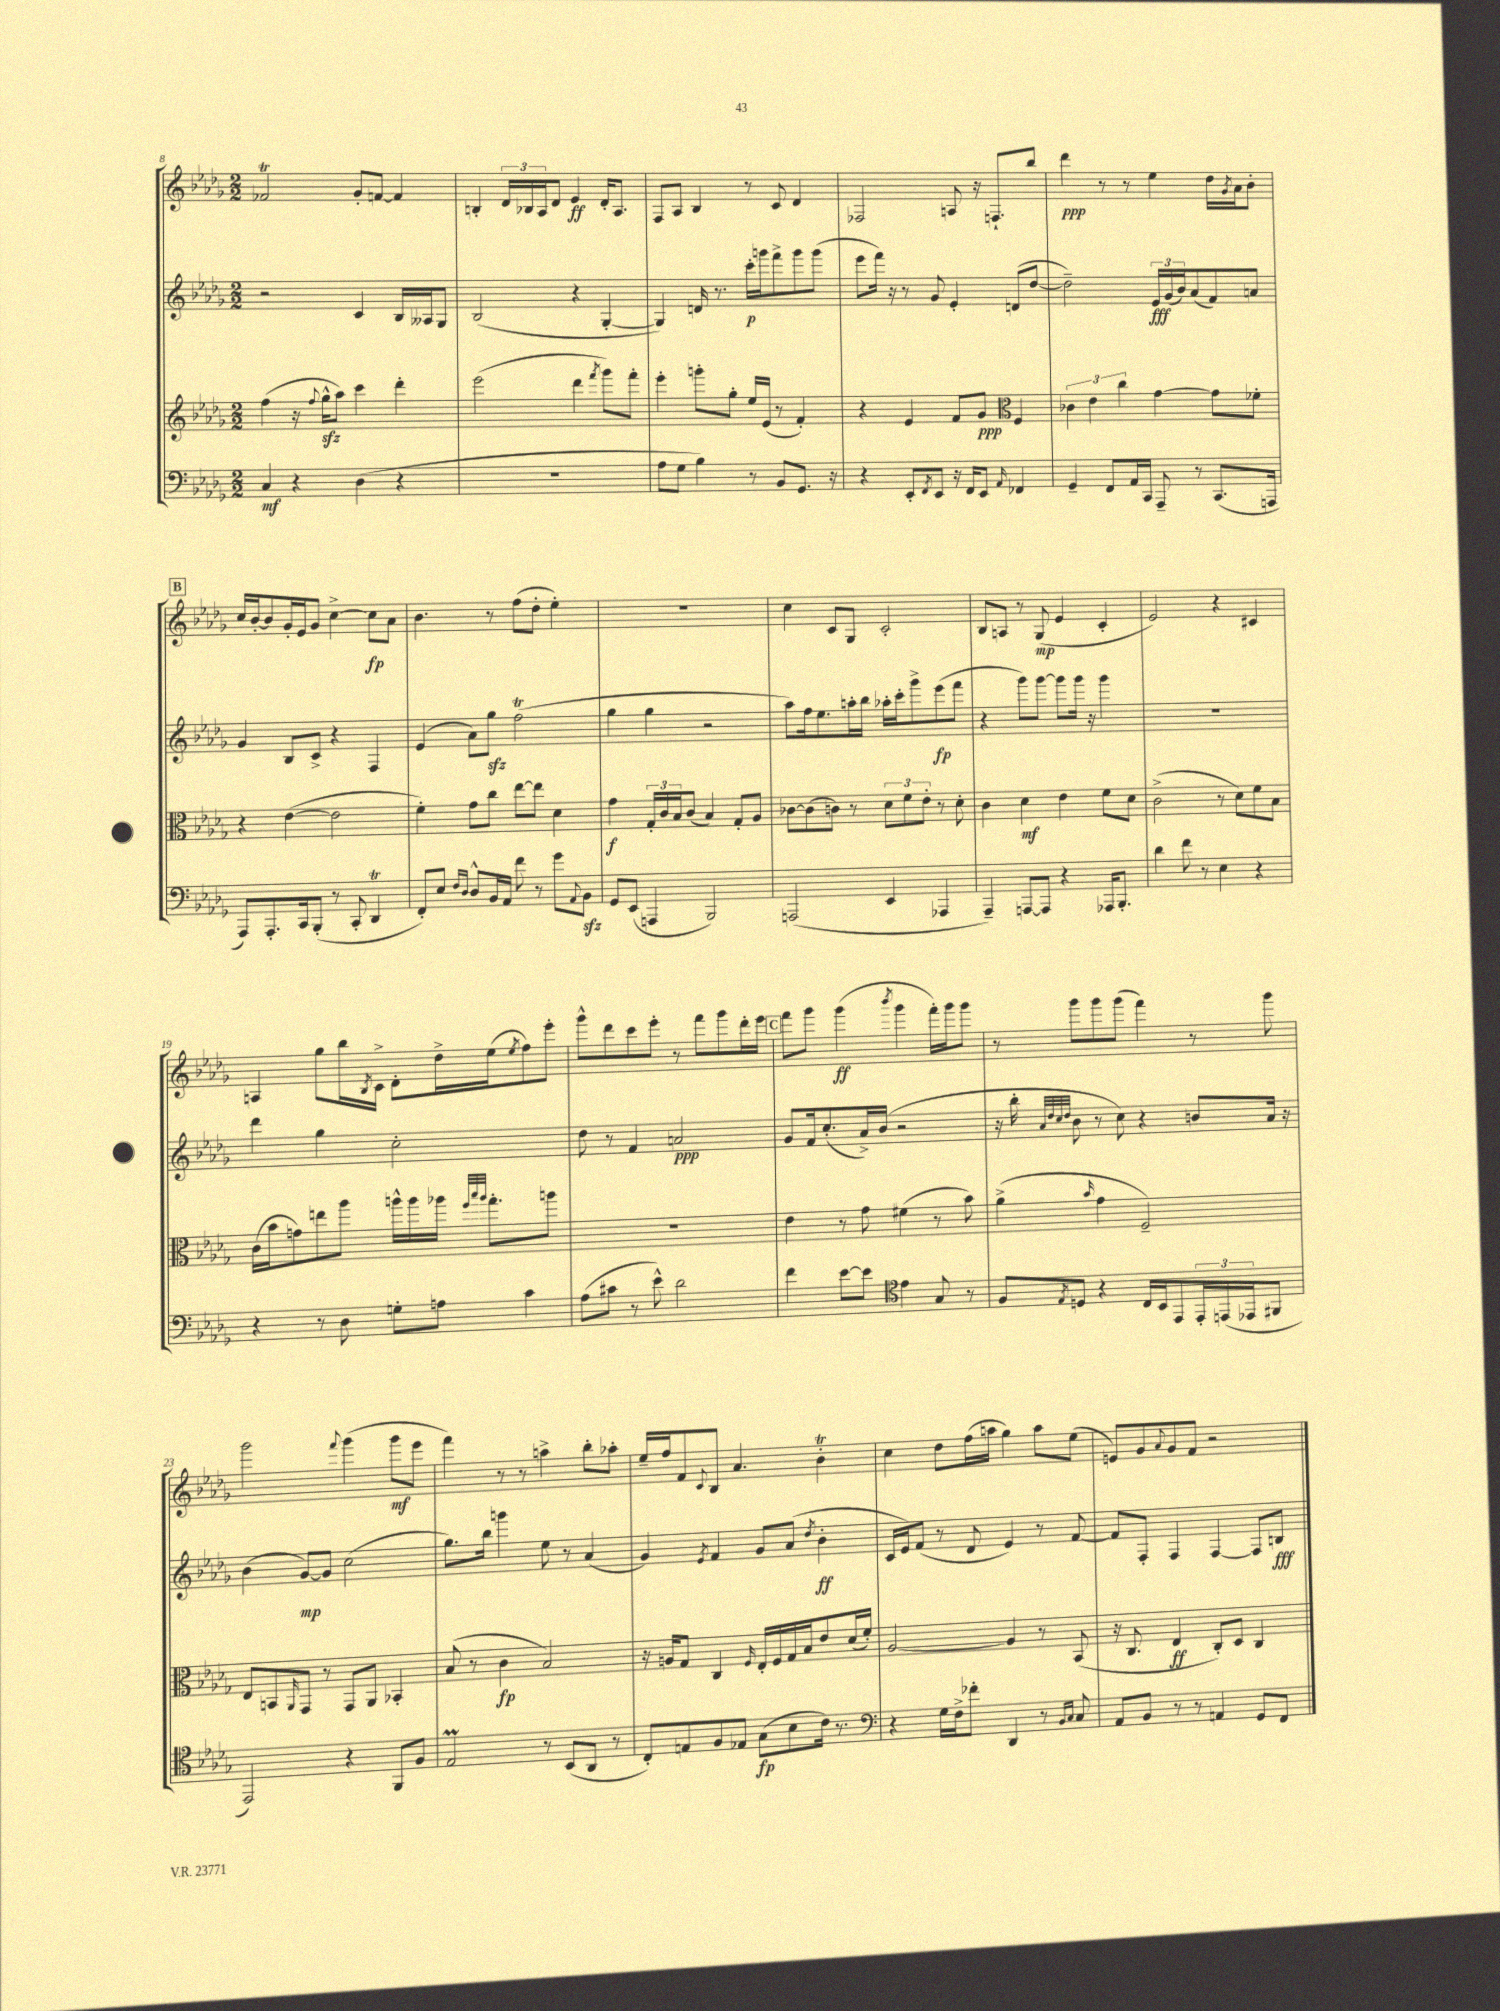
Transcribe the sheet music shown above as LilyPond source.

<<
\new StaffGroup <<
\new Staff = "s0" {
    \clef treble \key des \major \numericTimeSignature \time 2/2
    fes'2\trill ges'8-. f'8~ f'4 |
    b4-. \tuplet 3/2 { des'16 bes16 aes16 } des'8 ees'4\ff des'16-. aes8. |
    f8 aes8 bes4 r8 c'8 des'4 |
    fes2 a8 r16 f8.-! bes''8 |
    des'''4\ppp r8 r8 ees''4 des''16 \acciaccatura { ges'8 } aes'16 bes'8-. |
    \mark \markup { \box "B" } c''16 bes'16~-. bes'8 ges'16-. ees'16 ges'8 c''4~-> c''8\fp aes'8 |
    bes'4. r8 f''8( des''8-. ees''4-.) |
    R1 |
    c''4 c'8 ges8 c'2-. |
    bes8 a8 r8 ges8\mp( ees'4 c'4-. |
    ees'2) r4 cis'4 |
    a4 ges''8 bes''16 \acciaccatura { bes8 } c'16-> des'8-. des''16-> ees''16( \acciaccatura { ees''8 } f''8) ees'''8-. |
    ges'''8-^ des'''8 c'''8 ees'''8-. r8 f'''8 ges'''8 des'''16-. ees'''16 |
    \mark \markup { \box "C" } f'''8 ges'''8 ges'''4\ff( \acciaccatura { bes'''8 } ges'''4 f'''16-.) ges'''16 ges'''8 |
    r8 ges'''8 ges'''8 ges'''8( f'''4) r8 ges'''8 |
    ges'''2 \appoggiatura { f'''8 } ges'''4( ges'''8\mf ees'''8 |
    f'''4) r8 r8 a''4-> bes''8-. aes''8-. |
    ees''16-- f''16 f'8 \appoggiatura { c'8 } bes8 aes'4. bes'4-.\trill |
    c''4 des''8 f''16( a''16 ges''4) a''8 ees''8( |
    e'8) ges'8 \appoggiatura { aes'8 } ges'8 f'8 r2 \bar "|." |
}
\new Staff = "s1" {
    \clef treble \key des \major \numericTimeSignature \time 2/2
    r2 c'4 bes16 aeses16 ges8 |
    bes2( r4 ges4~-. |
    ges4) d'16 r8. c'''16-.\p g'''16 f'''8-> g'''8 g'''8( |
    ees'''8 f'''16) r16 r8 ges'8 ees'4-. d'8( des''8~ |
    des''2--) \tuplet 3/2 { ees'16\fff ges'16( bes'16) } aes'8( f'8) a'8 |
    \mark \markup { \box "B" } ges'4 bes8 c'8-> r4 f4 |
    ees'4( aes'8) ges''8\sfz f''2\trill( |
    ges''4 ges''4 r2 |
    aes''8) f''16 ees''8. a''16-. bes''16 aes''16-. c'''16-. ges'''8-> ees'''8\fp( f'''8 |
    r4 ges'''8) ges'''8~ ges'''8 ges'''16 r16 ges'''4 |
    R1 |
    des'''4 ges''4 c''2-. |
    des''8 r8 f'4 a'2\ppp |
    \mark \markup { \box "C" } ges'8 f'16 c''8.-.( aes'16->) bes'16( r2 |
    r16 bes''16-. \grace { aes'32 des''32 c''32 des''32 } bes'8 r8 c''8) r4 b'8 aes'16 r16 |
    bes'4( ges'8~\mp) ges'8 c''2( |
    ges''8.) bes''16 g'''4 ees''8 r8 aes'4( |
    ges'4) \acciaccatura { ees'8 } f'4 ges'8 aes'8( \acciaccatura { des''8 } bes'4-.\ff |
    c'16 ees'16) f'8( r8 des'8 ees'4) r8 f'8~ |
    f'8 f8-. f4 f4~ f8 b8\fff \bar "|." |
}
\new Staff = "s2" {
    \clef treble \key des \major \numericTimeSignature \time 2/2
    f''4( r16 \appoggiatura { f''8 } ges''16-^\sfz aes''8) c'''4 des'''4-. |
    ees'''2( des'''4 \acciaccatura { f'''8 } ges'''8) f'''8-. |
    ees'''4-. g'''8-. ges''8-. ees''16 ees'16( r8 f'4-.) |
    r4 ees'4 f'8 ges'8\ppp \clef alto f4 |
    \tuplet 3/2 { ces'4 ees'4 c''4 } ges'4~ ges'8 fes'8-. |
    \mark \markup { \box "B" } r4 ees'4~( ees'2 |
    f'4-.) ges'8 c''8 ees''8~ ees''8 des'4 |
    ges'4\f \tuplet 3/2 { ges16-. c'16 bes16 } c'8( bes4) ges8-. aes8 |
    ces'8~ ces'8( c'8) r8 \tuplet 3/2 { des'8 f'8 ees'8-. } r8 des'8-. |
    c'4 des'4\mf ees'4 f'8 des'8 |
    c'2->( r8 des'8) f'8 bes8 |
    c'16( bes'16 g'8) e''8 aes''8 a''16-^ a''16 aes''16 \grace { f''32 bes''32 aes''32 } ges''8.-. a''8 |
    R1 |
    \mark \markup { \box "C" } ees'4 r8 ges'8 fis'4( r8 bes'8) |
    aes'4->( \grace { bes'16 } ges'4 f2--) |
    ees8 b,8 \grace { aes,16 } ges,8 r8 ges,8 aes,8 bes,4-. |
    bes8( r8 c'4\fp bes2) |
    r16 a16 ges8 c4 \grace { f16 } ees16-. f16 ges16 bes16 ees'8 des'16( f'16-.) |
    aes2~ aes4 r8 bes,8( |
    r16 c8. ees4\ff c8-.) des8 c4 \bar "|." |
}
\new Staff = "s3" {
    \clef bass \key des \major \numericTimeSignature \time 2/2
    c4\mf r4 des4( r4 |
    R1 |
    aes8 ges8 bes4) r8 bes,8 ges,8. r16 |
    r4 ees,8-. \acciaccatura { f,8 } ees,8 r16 f,16 ees,8 \grace { aes,16 } fes,4 |
    ges,4-- f,8 aes,16 c,16 aes,,8-- r8 c,8.( a,,16 |
    \mark \markup { \box "B" } aes,,8) aes,,8.-. c,16 bes,,8-.( r8 c,8-. des,4\trill |
    f,8-.) ees8 \grace { f16 des16 } des8-^ bes,16 aes,16 f'8 r8 ges'8 \appoggiatura { aes,8 } bes,8\sfz |
    ges,8 ees,8( a,,4 bes,,2) |
    a,,2( ees,4 aes,,4 |
    aes,,4--) a,,8~ a,,8 r4 aes,,16 bes,,8.-. |
    des'4 f'8 r8 ees4 r4 |
    r4 r8 des8 g8-. a8 c'4 |
    aes8( cis'8 r8 ees'8-^) des'2 |
    \mark \markup { \box "C" } f'4 ees'8~ ees'8 \clef tenor ees'4 ges8 r8 |
    f8 \acciaccatura { ees8 } d8 r4 c16 bes,16 ees,8 \tuplet 3/2 { ees,16-. e,16( ees,16 } fis,8 |
    ees,2) r4 f,8 f8 |
    ees2\prall r8 bes,8( aes,8 r8 |
    c8-.) e8 f8 ees8 ges8\fp( bes8 c'16) r8. |
    \clef bass r4 ges16 f16-> fes'8-. des,4 r8 \grace { bes,16 c16 } c8 |
    aes,8 bes,8 r8 r8 a,4 ges,8 f,8 \bar "|." |
}
>>
>>
\layout { \context { \Score currentBarNumber = #8 } }
